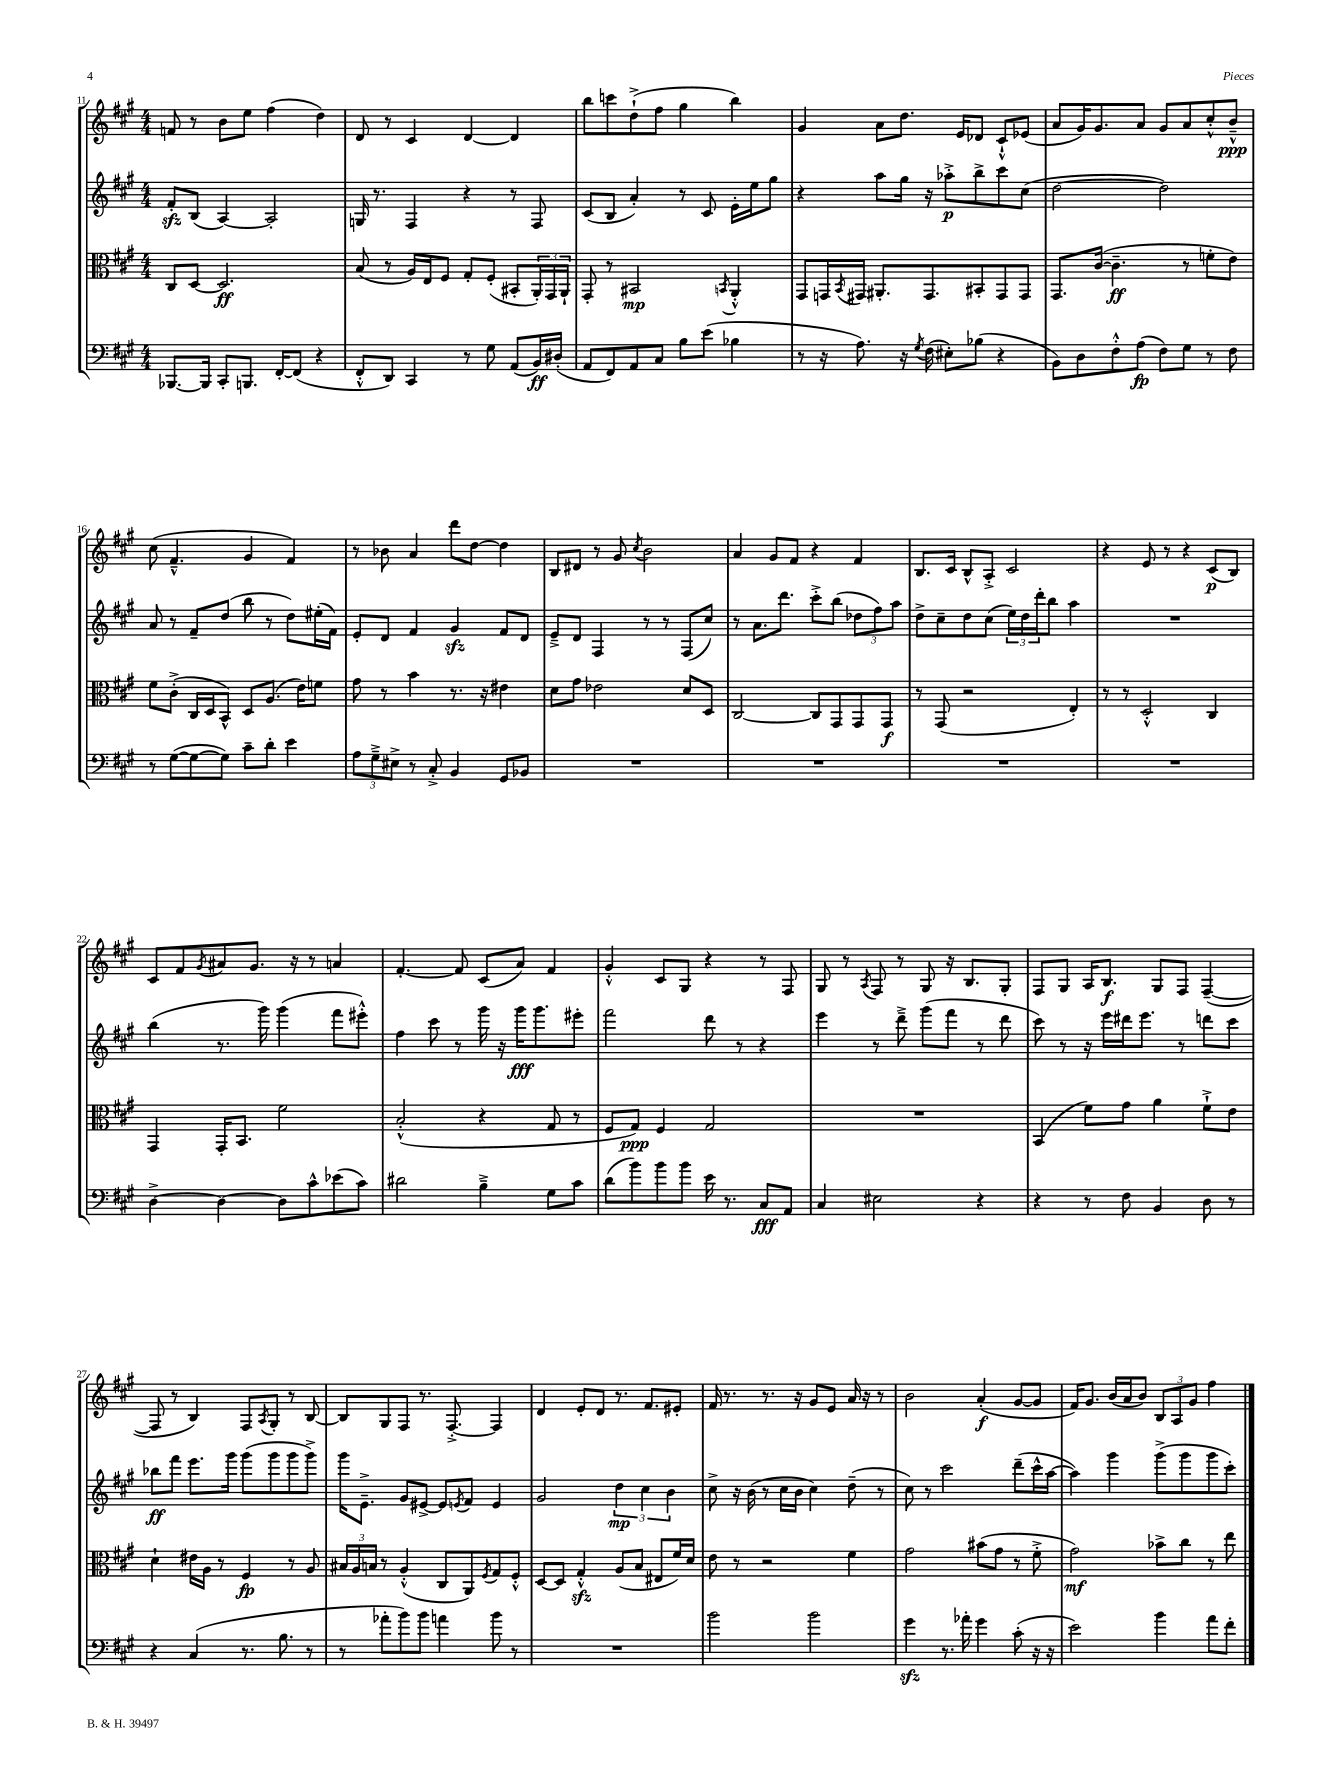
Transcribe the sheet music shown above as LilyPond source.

<<
\new StaffGroup <<
\new Staff = "s0" {
    \clef treble \key a \major \numericTimeSignature \time 4/4
    f'8 r8 b'8 e''8 fis''4( d''4) |
    d'8 r8 cis'4 d'4~ d'4 |
    b''8 c'''8 d''8-!->( fis''8 gis''4 b''4) |
    gis'4 a'8 d''8. e'16 des'8 cis'8-!-^ ees'8( |
    a'8 gis'16) gis'8. a'8 gis'8 a'8 cis''8-.-^ b'8---^\ppp |
    cis''8( fis'4.---^ gis'4 fis'4) |
    r8 bes'8 a'4 d'''8 d''8~ d''4 |
    b8 dis'8 r8 gis'8 \acciaccatura { cis''8 } b'2 |
    a'4 gis'8 fis'8 r4 fis'4 |
    b8. cis'16 b8-^ a8-.-> cis'2 |
    r4 e'8 r8 r4 cis'8\p( b8) |
    cis'8 fis'8 \acciaccatura { gis'8 } ais'8 gis'8. r16 r8 a'4 |
    fis'4.~-. fis'8 cis'8( a'8) fis'4 |
    gis'4-.-^ cis'8 gis8 r4 r8 fis8 |
    gis8 r8 \acciaccatura { a8 } fis8 r8 gis8 r16 b8. gis8-. |
    fis8 gis8 a16 b8.\f gis8 fis8 fis4~--( |
    fis8 r8 b4) fis8 \acciaccatura { a8 } gis8-. r8 b8~ |
    b8 gis8 fis8 r8. fis8.~-.-> fis4 |
    d'4 e'8-. d'8 r8. fis'8. eis'8-. |
    fis'16 r8. r8. r16 gis'8 e'8 a'16 r16 r8 |
    b'2 a'4-.\f( gis'8~ gis'8 |
    fis'16) gis'8. b'16( a'16 b'8) \tuplet 3/2 { b8 a8 gis'8 } fis''4 \bar "|." |
}
\new Staff = "s1" {
    \clef treble \key a \major \numericTimeSignature \time 4/4
    fis'8-.\sfz b8( a4~) a2-. |
    g16 r8. fis4 r4 r8 fis8 |
    cis'8( b8 a'4-.) r8 cis'8 e'16-. e''16 gis''8 |
    r4 a''8 gis''16 r16 aes''8-.->\p b''8-> cis'''8 cis''8( |
    d''2~ d''2) |
    a'8 r8 fis'8-- d''8( b''8 r8 d''8) eis''16-.( fis'16) |
    e'8-. d'8 fis'4 gis'4\sfz fis'8 d'8 |
    e'8---> d'8 fis4 r8 r8 fis8( cis''8) |
    r8 a'8. d'''8. cis'''8-.-> b''8( \tuplet 3/2 { des''8 fis''8) a''8 } |
    d''8-> cis''8-- d''8 cis''8( \tuplet 3/2 { e''16) d''16 d'''16-. } b''8 a''4 |
    R1 |
    b''4( r8. gis'''16) gis'''4( fis'''8 eis'''8-.-^) |
    fis''4 cis'''8 r8 gis'''16 r16 gis'''16\fff gis'''8. eis'''8-. |
    fis'''2 d'''8 r8 r4 |
    e'''4 r8 d'''8---> gis'''8( fis'''8 r8 d'''8 |
    cis'''8) r8 r16 e'''16 dis'''16 e'''8. r8 d'''8 cis'''8 |
    bes''8\ff fis'''8 e'''8. gis'''16 gis'''8( gis'''8 gis'''8 gis'''8->) |
    gis'''16 e'8.---> gis'8 eis'8~-> eis'8 \acciaccatura { e'8 } fis'8 e'4 |
    gis'2 \tuplet 3/2 { d''4\mp cis''4 b'4 } |
    cis''8-> r16 b'16( r8 cis''16 b'16 cis''4) d''8--( r8 |
    cis''8) r8 cis'''2 d'''8--( cis'''16-^ a''16~ |
    a''4) gis'''4 gis'''8->( gis'''8 gis'''8 cis'''8-.) \bar "|." |
}
\new Staff = "s2" {
    \clef alto \key a \major \numericTimeSignature \time 4/4
    cis8 d8~ d2.\ff |
    b8( r8 a16) e16 fis8 gis8-. fis8-.( bis,8-. \tuplet 3/2 { a,16-.) gis,16 a,16-! } |
    gis,8-. r8 bis,2\mp \acciaccatura { b,8 } a,4-.-^ |
    gis,8 g,16 \acciaccatura { b,8 } gis,16 ais,8.-. gis,8. bis,8-. gis,8 gis,8 |
    gis,8. cis'16~( cis'4.--\ff r8 f'8-. e'8) |
    fis'8 cis'8-.->( cis16 d16 b,8-^) d8 a8.( e'16) f'8 |
    gis'8 r8 b'4 r8. r16 eis'4 |
    d'8 gis'8 ees'2 d'8 d8 |
    cis2~ cis8 gis,8 gis,8 gis,8\f |
    r8 gis,8( r2 e4-.) |
    r8 r8 d2-.-^ cis4 |
    gis,4 gis,16-. b,8. fis'2 |
    b2-.-^( r4 gis8 r8 |
    fis8 gis8\ppp) fis4 gis2 |
    R1 |
    b,4( fis'8) gis'8 a'4 fis'8-!-> e'8 |
    d'4-! eis'16 a16 r8 fis4\fp r8 a8 |
    \tuplet 3/2 { bis16 a16 b16 } r8 a4-.-^( cis8 a,8) \acciaccatura { fis8 } gis8 fis8-.-^ |
    d8~ d8 gis4-.-^\sfz a8( b8 eis8 fis'16) d'16 |
    e'8 r8 r2 fis'4 |
    gis'2 bis'8( gis'8 r8 fis'8-.-> |
    gis'2\mf) bes'8-> cis''8 r8 e''8 \bar "|." |
}
\new Staff = "s3" {
    \clef bass \key a \major \numericTimeSignature \time 4/4
    bes,,8.~ bes,,16 cis,8-. b,,8. fis,16~-. fis,8( r4 |
    fis,8-.-^ d,8) cis,4 r8 gis8 a,8( b,16\ff) dis16-.( |
    a,8 fis,8) a,8 cis8 b8 e'8( bes4 |
    r8 r16 a8.) r16 \acciaccatura { gis8 } fis16( eis8-.) bes8( r4 |
    b,8) d8 fis8-.-^ a8\fp( fis8) gis8 r8 fis8 |
    r8 gis8~( gis8~ gis8) cis'8-- d'8-. e'4 |
    \tuplet 3/2 { a8 gis8---> eis8-> } r8 cis8-.-> b,4 gis,8 bes,8 |
    R1 |
    R1 |
    R1 |
    R1 |
    d4~-> d4~ d8 cis'8-^ ees'8( cis'8) |
    dis'2 b4---> gis8 cis'8 |
    d'8( b'8) b'8 b'8 e'16 r8. cis8\fff a,8 |
    cis4 eis2 r4 |
    r4 r8 fis8 b,4 d8 r8 |
    r4 cis4( r8. b8. r8 |
    r8 aes'8-. b'8) b'8 a'4 b'8 r8 |
    R1 |
    b'2 b'2 |
    gis'4\sfz r8. aes'16-. gis'4 cis'8-.( r16 r16 |
    e'2) b'4 a'8 fis'8-. \bar "|." |
}
>>
>>
\layout { \context { \Score currentBarNumber = #11 } }
